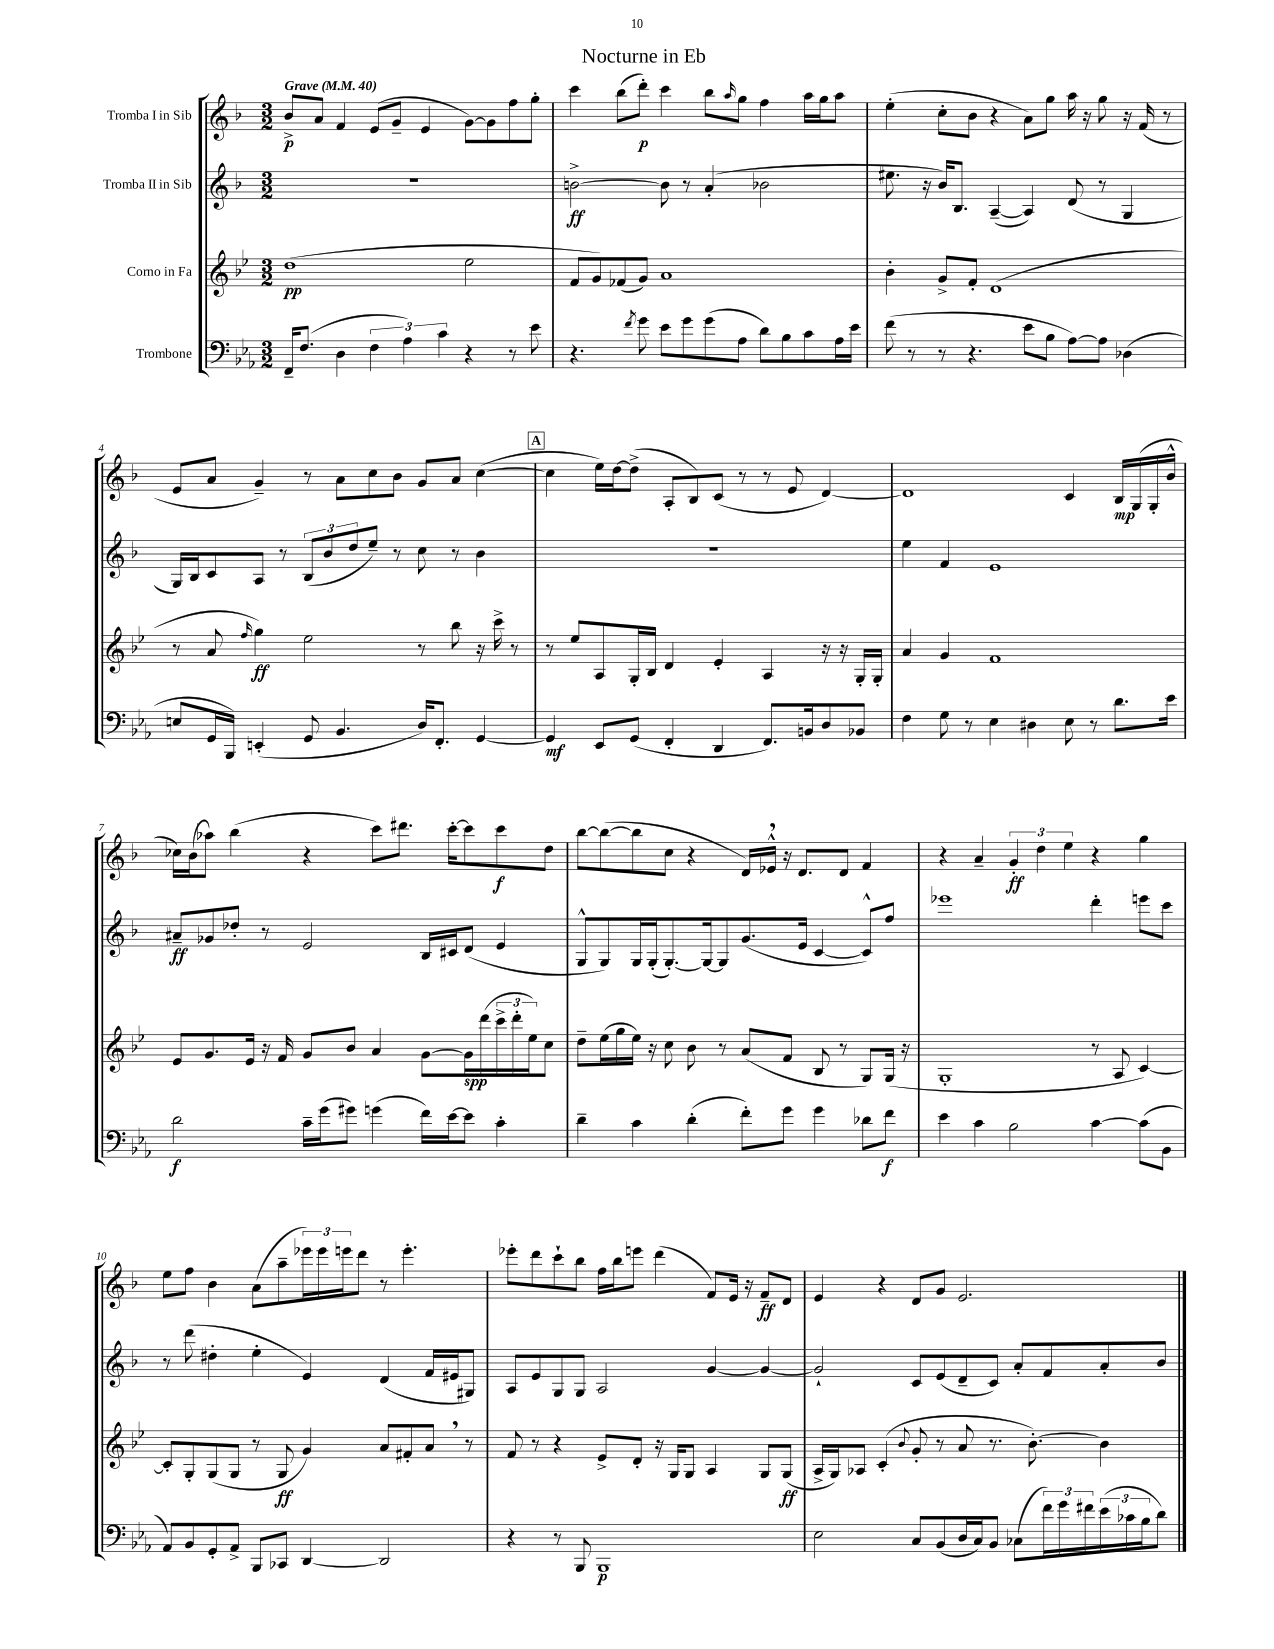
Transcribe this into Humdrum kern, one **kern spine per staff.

**kern	**kern	**kern	**kern
*staff4	*staff3	*staff2	*staff1
*clefF4	*clefG2	*clefG2	*clefG2
*k[b-e-a-]	*k[b-e-]	*k[b-]	*k[b-]
*M3/2	*M3/2	*M3/2	*M3/2
*MM40	*MM40	*MM40	*MM40
16FF~/LK	(1dd	1.r	8b-^/L
(8.F/J	.	.	.
.	.	.	8a/J
4D\	.	.	4f/
6F\	.	.	(8e/L
.	.	.	8g~/J
6A-\)	.	.	.
.	.	.	4e/
6c\	.	.	.
4r	2ee-\	.	[8g\L)
.	.	.	8g\]
8r	.	.	8ff\
8e-\	.	.	8gg'\J
=	=	=	=
4.r	8f/L	[2b^\	4ccc\
.	8g/)	.	.
.	(8f-/	.	(8bb-\L
8qf/	.	.	.
8g\	8g/J)	.	8ddd'\J)
8e-\L	1a	8b\]	4ccc\
8g\	.	8r	.
(8g\	.	(4a'/	8bb-\L
.	.	.	16qqaa/
8A-\J	.	.	8gg\J
8d\L)	.	2b-\	4ff\
8B-\	.	.	.
8c\	.	.	16aa\LL
.	.	.	16gg\J
16A-\L	.	.	8aa\J
16e-\JJ	.	.	.
=	=	=	=
(8f\	4b-'\	8.ee#\	(4ee'\
8r	.	.	.
.	.	16r	.
8r	8g^/L	16b-/LK)	8cc'\L
.	.	8.B-/J	.
4.r	8f'/J	.	8b-\J
.	(1d	([4A~/	4r
8e-\L	.	4A/])	8a\L)
8B-\J	.	.	8gg\J
[8A-\L)	.	(8d/	16aa\
.	.	.	16r
8A-\]J	.	8r	8gg\
(4D-\	.	4G/	16r
.	.	.	(16f/
.	.	.	8r
=	=	=	=
8E/L	8r	16G/LL)	8e/L
.	.	16B-/J	.
16GG/L	8a/	8c/	8a/J
16BBB-/JJ)	.	.	.
.	16qqff/	.	.
(4EE'/	4gg\)	8A/J	4g~/)
.	.	8r	.
8GG/	2ee-\	(12B-/L	8r
.	.	12b-/	.
4.BB-/	.	.	8a\L
.	.	12dd/	.
.	.	8ee~/J)	8cc\
.	.	8r	8b-\J
16D/LK)	8r	8cc\	8g/L
8.FF'/J	.	.	.
.	8bb-\	8r	8a/J
[4GG/	16r	4b-\	([4cc\
.	16ccc^\	.	.
.	8r	.	.
=	=	=	=
4GG/]	8r	1.r	4cc\]
.	8ee-/L	.	.
8EE-/L	8A/	.	16ee\LL)
.	.	.	[16dd\J
(8GG/J	16G'/L	.	(8dd^\]J
.	16B-/JJ	.	.
4FF'/	4d/	.	8A'/L
.	.	.	8B-/)
4DD/	4e-'/	.	(8c/J
.	.	.	8r
8.FF/L)	4A/	.	8r
.	.	.	8e/
16BB/k	.	.	.
8D/	16r	.	[4d/)
.	16r	.	.
8BB-/J	16G'/LL	.	.
.	16G'/JJ	.	.
=	=	=	=
4F\	4a/	4ee\	1d]
8G\	4g/	4f/	.
8r	.	.	.
4E-\	1f	1e	.
4D#\	.	.	.
8E-\	.	.	4c/
8r	.	.	.
8.d\L	.	.	16B-/LL
.	.	.	(16G/
.	.	.	16G'/
16e-\Jk	.	.	16b-^^/JJ
=	=	=	=
2d\	8e-/L	8a#~/L	16cc-\LL)
.	.	.	(16b-\J
.	8.g/	8g-/	8aa-\J)
.	.	8dd-'/J	(4bb-\
.	16e-/Jk	.	.
.	16r	8r	.
.	16f/	.	.
16c~\LL	8g/L	2e/	4r
(16g\J	.	.	.
8g#\J)	8b-/J	.	.
(4g\	4a/	.	8ccc\L)
.	.	.	8.ddd#\J
16f\LL)	[8g\L	16B-/LL	.
[16e-\J	.	16c#/J	[16ccc'\LK
8e-\]J	16g\]L	(8d/J	8ccc\]
.	(16ddd\	.	.
4c'\	24ccc^\	4e/	8ccc\
.	24ddd'\	.	.
.	24ee-\J)	.	.
.	8cc\J	.	8dd\J
=	=	=	=
4d~\	8dd~\L	8G^^/L	[8bb-\L
.	(16ee-\L	8G/)	(8bb-\_
.	16gg\	.	.
4c\	16ee-\JJ)	16G/L	8bb-\]
.	16r	(16G'/J	.
.	8cc\	[8.G'/)	8cc\J
(4d'\	8b-\	.	4r
.	.	16G/_k	.
.	8r	8G/]	.
8f'\L)	(8a/L	(8.g/	16d/LL)
.	.	.	16e-^^/JJ
8g\J	8f/J	.	16r
.	.	16e/Jk	8.d/L
4g\	8B-/	[4c/	.
.	8r	.	8d/J
8d-\L	8G/L)	8c^^/]L)	4f/
8f\J	(16G/Jk	8ff/J	.
.	16r	.	.
=	=	=	=
4e-\	1G'	1eee-	4r
4c\	.	.	4a~/
2B-\	.	.	6g'/
.	.	.	6dd\
.	.	.	6ee\
[4c\	8r	4ddd'\	4r
.	8A/	.	.
(8c\]L	[4c/)	8eee\L	4gg\
8BB-\J	.	8ccc\J	.
=	=	=	=
8AA-/L)	8c'/]L	8r	8ee\L
8BB-/	8G'/	(8ddd\	8ff\J
8GG'/	(8G/	4dd#'\	4b-\
8AA-^/J	8G/J	.	.
8BBB-/L	8r	4ee'\	(8a\L
8CC-/J	8G/	.	8aa~\
[4DD/	4g/)	4e/)	24eee-\L)
.	.	.	24eee-\
.	.	.	24eee\J
.	.	.	8ddd\J
2DD/]	8a/L	(4d/	8r
.	8f#'/	.	4.eee'\
.	8a/J	16f/LL	.
.	.	16e#/J	.
.	8r	8G#/J)	.
=	=	=	=
4r	8f/	8A/L	8eee-'\L
.	8r	8e/	8ddd\
8r	4r	8G/	8ccc`\
8BBB-/	.	8G/J	8bb-\J
1BBB-	8e-^/L	2A/	16ff\LL
.	.	.	16bb-\J
.	8d'/J	.	8eee\J
.	16r	.	(4ddd\
.	16G/LK	.	.
.	8G/J	.	.
.	4A/	[4g/	8f/L)
.	.	.	16e/Jk
.	.	.	16r
.	8G/L	4g/_	8f~/L
.	(8G/J	.	8d/J
=	=	=	=
2E-\	16A^/LL	2g`/]	4e/
.	16G/J)	.	.
.	8A-/J	.	.
.	(4c'/	.	4r
.	8qqb-/	.	.
8C/L	8g'/	8c/L	8d/L
(8BB-/	8r	(8e/	8g/J
16D/L	8a/	8d~/	2.e/
16C/J)	.	.	.
8BB-/J	8.r	8c/J)	.
(8C-\L	.	8a'/L	.
.	[8.b-'\)	.	.
24f\L)	.	8f/	.
24g\	.	.	.
24f#\	.	.	.
(24e-\	4b-\]	8a'/	.
24c-\	.	.	.
24B-\J	.	.	.
8d\J)	.	8b-/J	.
==	==	==	==
*-	*-	*-	*-
